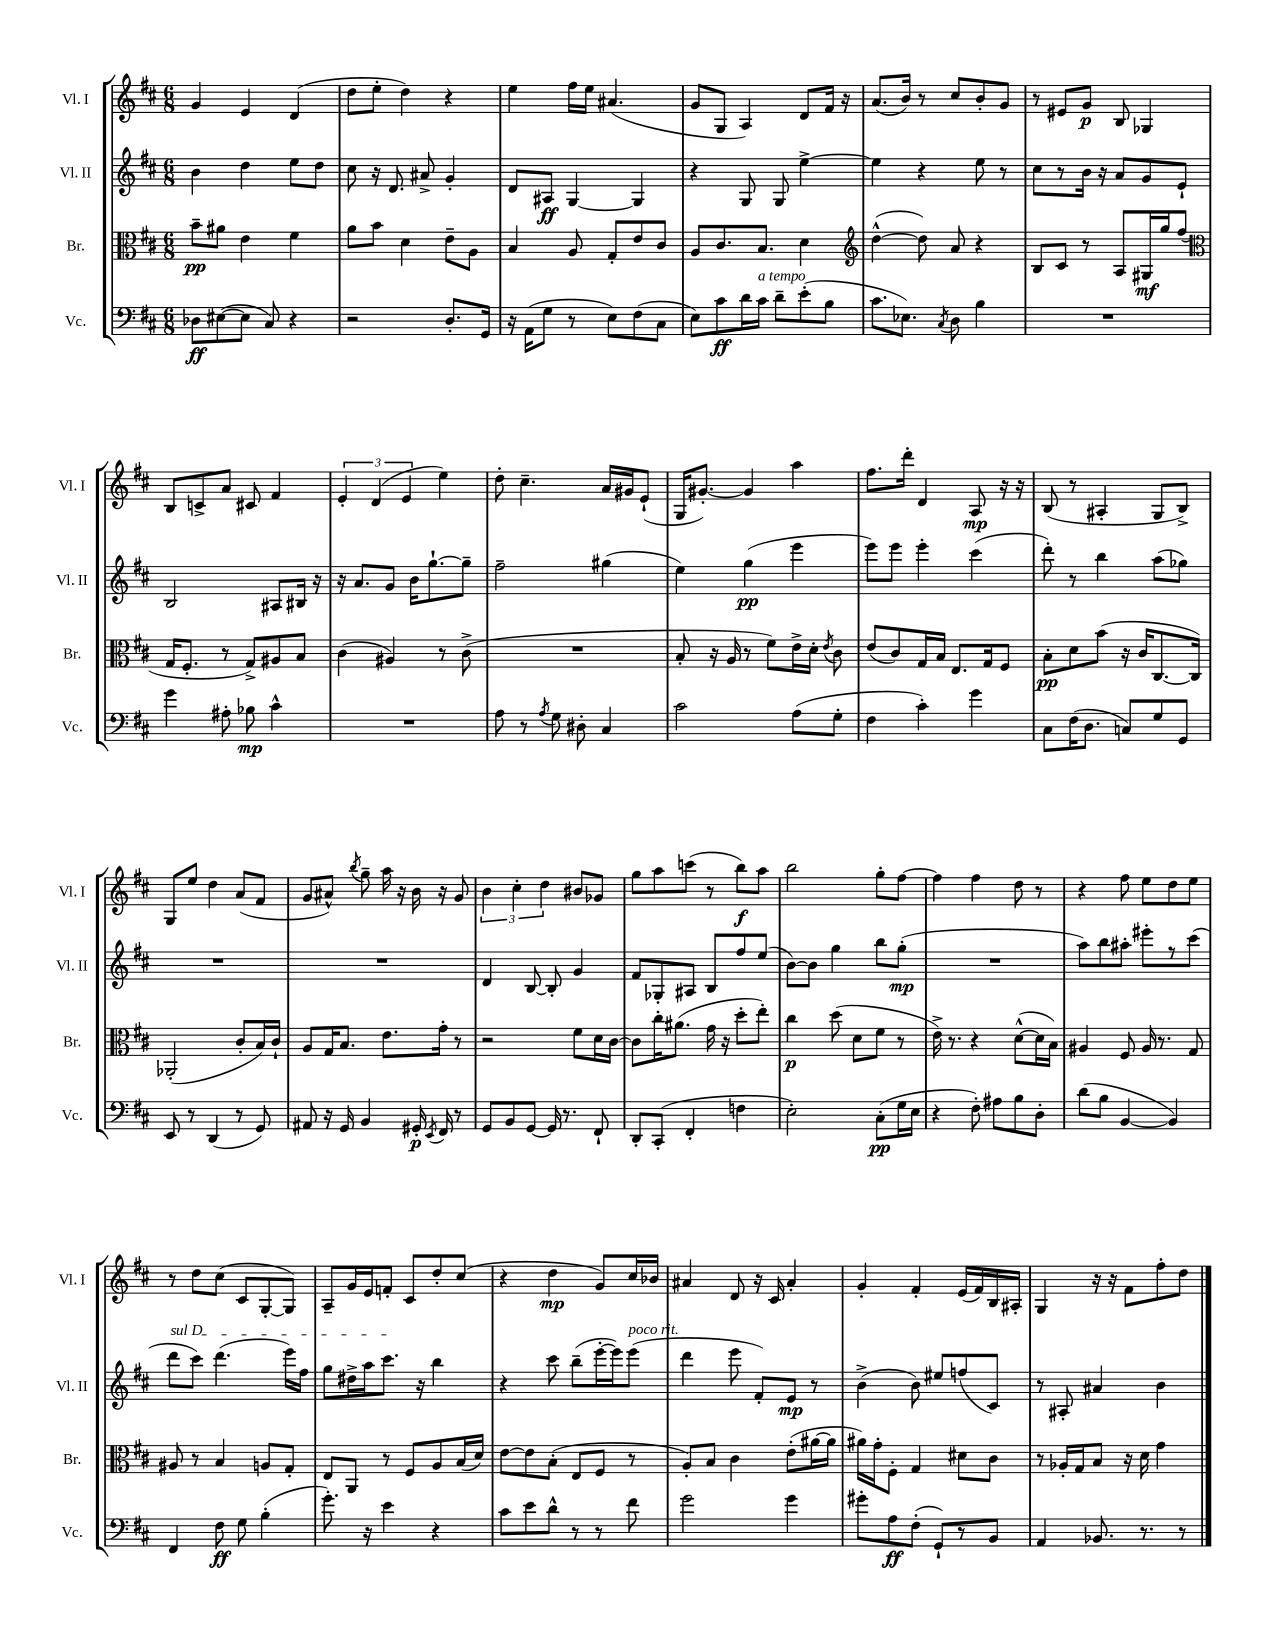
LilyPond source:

<<
\new StaffGroup <<
\new Staff = "s0" \with { instrumentName = "Vl. I" shortInstrumentName = "Vl. I" } {
    \clef treble \key d \major \numericTimeSignature \time 6/8
    \autoBeamOff g'4 e'4 d'4( |
    d''8[ e''8]-. d''4) r4 |
    e''4 fis''16[ e''16] ais'4.( |
    g'8[ g8] a4) d'8[ fis'16] r16 |
    a'8.[( b'16]) r8 cis''8[ b'8-. g'8] |
    r8 eis'8[ g'8]\p b8 ges4 |
    b8[ c'8-> a'8] cis'8 fis'4 |
    \tuplet 3/2 { e'4-. d'4( e'4 } e''4) |
    d''8-. cis''4.-- a'16[ gis'16 e'8]-!( |
    g16[ gis'8.]~-.) gis'4 a''4 |
    fis''8.[ d'''16]-. d'4 a8\mp r16 r16 |
    b8( r8 ais4-. g8[ b8]->) |
    g8[ e''8] d''4 a'8[( fis'8] |
    g'8[ ais'8]-^) \acciaccatura { b''8 } g''8-- a''16 r16 b'16 r16 g'8 |
    \tuplet 3/2 { b'4 cis''4-. d''4 } bis'8[ ges'8] |
    g''8[ a''8 c'''8]( r8 b''8[\f) a''8] |
    b''2 g''8[-. fis''8]~ |
    fis''4 fis''4 d''8 r8 |
    r4 fis''8 e''8[ d''8 e''8] |
    r8 d''8[ cis''8]( cis'8[ g8~-. g8]) |
    a8[-- g'16 e'16 f'8]-. cis'8[ d''8-. cis''8]( |
    r4 d''4\mp g'8[) cis''16 bes'16] |
    ais'4 d'8 r16 cis'16 ais'4-. |
    g'4-. fis'4-. e'16[( fis'16) b16 ais16]-. |
    g4 r16 r16 fis'8[ fis''8-. d''8] \bar "|." |
}
\new Staff = "s1" \with { instrumentName = "Vl. II" shortInstrumentName = "Vl. II" } {
    \clef treble \key d \major \numericTimeSignature \time 6/8
    \autoBeamOff b'4 d''4 e''8[ d''8] |
    cis''8 r16 d'8. ais'8-> g'4-. |
    d'8[ ais8]\ff g4~ g4 |
    r4 g8 g8 e''4~-> |
    e''4 r4 e''8 r8 |
    cis''8[ r8 b'16] r16 a'8[ g'8 e'8]-! |
    b2 ais8[ bis16] r16 |
    r16 a'8.[ g'8] b'16[ g''8.~-! g''8]-- |
    fis''2-- gis''4( |
    e''4) g''4\pp( e'''4 |
    e'''8[) e'''8] e'''4-. cis'''4( |
    d'''8-.) r8 b''4 a''8[( ges''8]) |
    R2. |
    R2. |
    d'4 b8~ b8-. g'4 |
    fis'8[ ges8-. ais8] b8[ fis''8 e''8]( |
    b'8[~) b'8] g''4 b''8[ g''8]-.\mp( |
    R2. |
    a''8[) b''8 ais''8]-. eis'''8[-. r8 cis'''8]( |
    \once \override TextSpanner.bound-details.left.text = \markup { \italic "sul D" } d'''8[\startTextSpan cis'''8]) d'''4.( e'''16[) fis''16] |
    g''8[ dis''16-> a''16 cis'''8.]\stopTextSpan r16 b''4 |
    r4 cis'''8 b''8[--( e'''16~-. e'''16) e'''8]^\markup { \italic "poco rit." }( |
    d'''4 e'''8 fis'8[-.) e'8]\mp r8 |
    b'4->( b'8) eis''8[ f''8( cis'8]) |
    r8 ais8-. ais'4 b'4 \bar "|." |
}
\new Staff = "s2" \with { instrumentName = "Br." shortInstrumentName = "Br." } {
    \clef alto \key d \major \numericTimeSignature \time 6/8
    \autoBeamOff b'8[--\pp ais'8] e'4 fis'4 |
    a'8[ b'8] d'4 e'8[-- a8] |
    b4 a8 g8[-. e'8 cis'8] |
    a8[ cis'8. b8.] d'4 |
    \clef treble d''4~-^( d''8) a'8 r4 |
    b8[ cis'8] r8 a8[ gis16\mf g''16 fis''8]( |
    \clef alto g16[ fis8.]-. r8 g8[->) ais8 b8] |
    cis'4( ais4) r8 cis'8->( |
    R2. |
    b8-. r16 a16 r8 fis'8[) e'16-> d'16]-. \acciaccatura { e'8 } cis'8 |
    e'8[( cis'8) g16 b16] e8.[ g16 fis8] |
    b8[-.\pp d'8 b'8]( r16 cis'16[ cis8.~ cis16]) |
    aes,2-.( cis'8[-. b16) cis'16]-! |
    a8[ g16 b8.] e'8.[ g'16]-. r8 |
    r2 fis'8[ d'16 cis'16]~ |
    cis'8[ cis''16-. ais'8.]( g'16 r16 d''8[-. e''8]-.) |
    cis''4\p d''8( d'8[ fis'8] r8 |
    e'16->) r8. r4 d'8[~-^( d'16 b16]) |
    ais4 fis8 ais16 r8. g8 |
    ais8 r8 b4 a8[ g8]-. |
    e8[ a,8] r8 fis8[ a8 b16( d'16]) |
    e'8[~ e'8 b8]-.( e8[ fis8] r8 |
    a8[-.) b8] cis'4 e'8[-.( ais'16~ ais'16] |
    ais'16[) g'16-. fis8]-. g4 dis'8[ cis'8] |
    r8 aes16[-. g16 b8] r16 d'16 g'4 \bar "|." |
}
\new Staff = "s3" \with { instrumentName = "Vc." shortInstrumentName = "Vc." } {
    \clef bass \key d \major \numericTimeSignature \time 6/8
    \autoBeamOff des8[\ff eis8~( eis8] cis8) r4 |
    r2 d8.[-. g,16] |
    r16 a,16[( g8] r8 e8[) fis8( cis8] |
    e8[) cis'8\ff d'16 cis'16]^\markup { \italic "a tempo" } d'8[-- e'8-.( b8] |
    cis'8.[ ees8.]) \acciaccatura { cis8 } d8 b4 |
    R2. |
    g'4 ais8-. bes8\mp cis'4-^ |
    R2. |
    a8 r8 \acciaccatura { a8 } g8 dis8-. cis4 |
    cis'2 a8[( g8]-. |
    fis4 cis'4-.) g'4 |
    cis8[ fis16( d8.] c8[) g8 g,8] |
    e,8 r8 d,4( r8 g,8) |
    ais,8 r16 g,16 b,4 gis,16-.\p \acciaccatura { e,8 } fis,16 r8 |
    g,8[ b,8 g,8]~ g,16 r8. fis,8-! |
    d,8[-. cis,8]-.( fis,4-. f4 |
    e2-.) cis8[-.\pp( g16 e16] |
    r4 fis8-.) ais8[ b8 d8]-. |
    d'8[( b8] b,4~ b,4) |
    fis,4 fis8\ff g8 b4-.( |
    g'8.-.) r16 e'4 r4 |
    cis'8[ e'8 d'8]-^ r8 r8 fis'8 |
    g'2 g'4 |
    gis'8[-. a8\ff fis8]-.( g,8[-!) r8 b,8] |
    a,4 bes,8. r8. r8 \bar "|." |
}
>>
>>
\layout { \context { \Score \remove "Bar_number_engraver" } }
